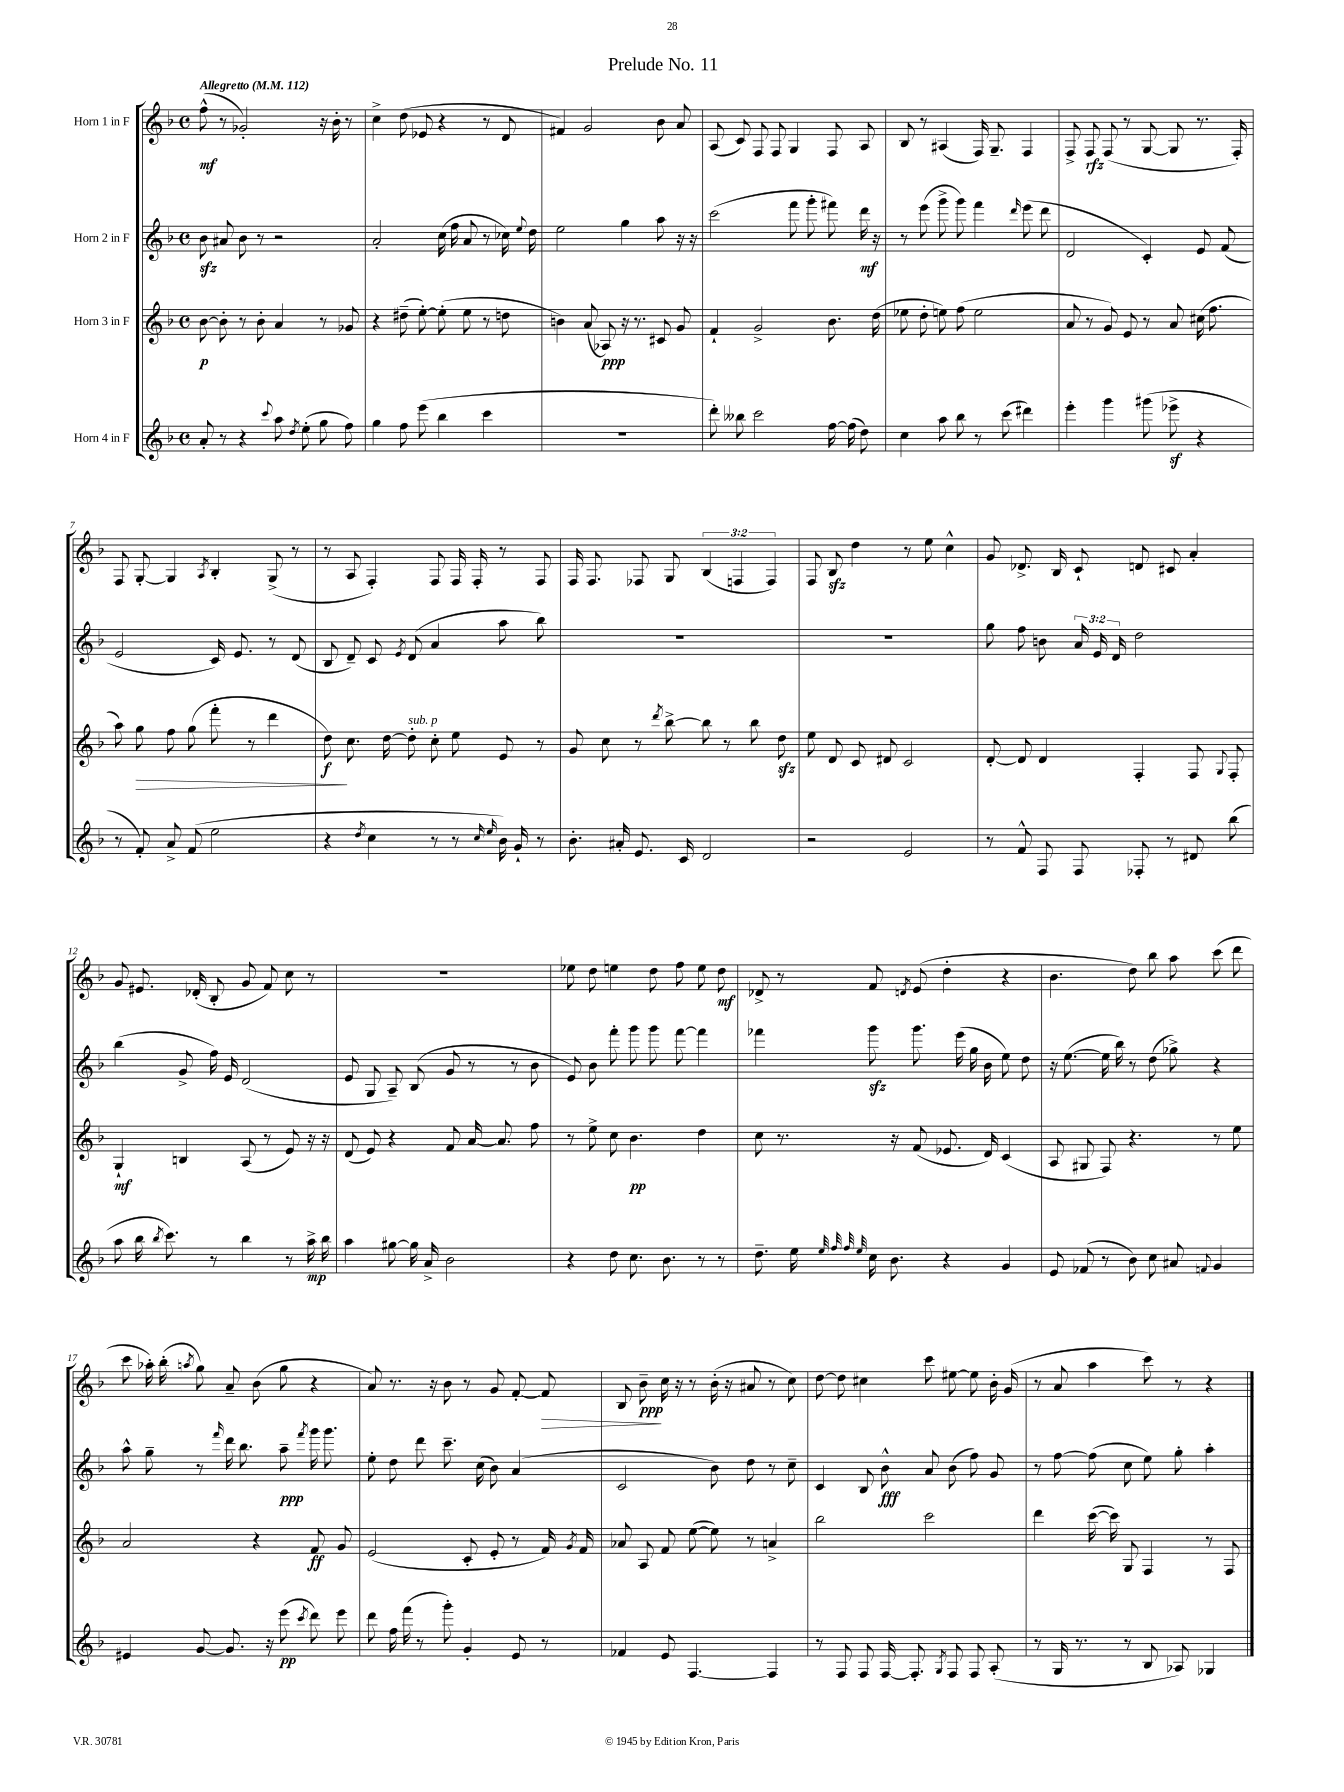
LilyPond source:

\header { title = "Prelude No. 11" }
<<
\new StaffGroup <<
\new Staff = "s0" \with { instrumentName = "Horn 1 in F" } {
    \clef treble \key f \major \defaultTimeSignature \time 4/4 \override Staff.TupletNumber.text = #tuplet-number::calc-fraction-text \tempo "Allegretto" 4 = 112
    \autoBeamOff f''8-^\mf( r8 ges'2-.) r16 bes'16-. r8 |
    c''4-> d''8( ees'8 r4 r8 d'8 |
    fis'4) g'2 bes'8 a'8 |
    a8( c'8) f8 f8 g4 f8 a8 |
    bes8 r8 ais4( f16) g8.-- f4 |
    f8-> f8\rfz f8( r8 g8~ g8 r8. f16-.) |
    f8 g8~-. g4 \acciaccatura { a8 } bes4-. g8->( r8 |
    r8 a8 f4-.) f8 f16 f16-. r8 f8 |
    f16 f8. fes8 g8 \tuplet 3/2 { bes4( f4 f4) } |
    f8 bes8\sfz d''4 r8 e''8 c''4-^ |
    g'8 des'8.-> bes16 c'8-! d'8 cis'8 a'4-. |
    g'8 eis'8. des'16-.( bes8-. g'8 f'8) c''8 r8 |
    R1 |
    ees''8 d''8 e''4 d''8 f''8 e''8 d''8\mf |
    des'8-> r8 f'8 \acciaccatura { d'8 } e'8( d''4-. r4 |
    bes'4. d''8) bes''8 a''8 c'''8( d'''8 |
    c'''8 aes''16-.) bes''16-.( \acciaccatura { a''8 } g''8) a'8-- bes'8( g''8 r4 |
    a'8) r8. r16 bes'8 r8 g'8 f'8~-. f'8\> |
    bes8 bes'8--\ppp\! c''16 r16 r8 bes'16-.( r16 ais'8 r8 c''8) |
    d''8~ d''8 cis''4 c'''8 eis''8~ eis''8 bes'16-. g'16( |
    r8 a'8 a''4 c'''8) r8 r4 \bar "|." |
}
\new Staff = "s1" \with { instrumentName = "Horn 2 in F" } {
    \clef treble \key f \major \defaultTimeSignature \time 4/4 \override Staff.TupletNumber.text = #tuplet-number::calc-fraction-text
    \autoBeamOff bes'8\sfz ais'8 bes'8 r8 r2 |
    a'2-. c''16( f''16 a'8 r8 ces''16) \appoggiatura { e''8 } d''16 |
    e''2 g''4 a''8 r16 r16 |
    c'''2( f'''8 g'''8-. fis'''8) d'''16\mf r16 |
    r8 e'''8( g'''8-> g'''8) f'''4 \grace { d'''16 } e'''8( d'''8 |
    d'2 c'4-.) e'8 f'8( |
    e'2 c'16) e'8. r8 d'8( |
    bes8 d'8--) c'8 \acciaccatura { e'8 } d'8( a'4 a''8 bes''8) |
    R1 |
    R1 |
    g''8 f''8 b'8 \tuplet 3/2 { a'16 e'16 d'16 } d''2 |
    bes''4( g'8-> f''16) e'16 d'2( |
    e'8 g8 a8--) bes8( g'8 r8 r8 bes'8 |
    e'8) bes'8 f'''8-. g'''8 g'''8 f'''8~ f'''4 |
    fes'''4 g'''8\sfz g'''8. e'''16( g''16 bes'16 e''8) d''8 |
    r16 e''8.~( e''16 bes''16) r8 d''8( ges''8->) r4 |
    a''8-^ g''8-- r8 \grace { f'''16 } d'''16 bes''8. a''8--\ppp \acciaccatura { f'''8 } g'''16 g'''8. |
    e''8-. d''8 d'''8 c'''8.-- c''16( bes'8) a'4( |
    c'2 bes'8) d''8 r8 c''8-- |
    c'4 bes8 bes'8-^\fff a'8 bes'8( f''8) g'8 |
    r8 f''8~ f''8( c''8 e''8) g''8-. a''4-. \bar "|." |
}
\new Staff = "s2" \with { instrumentName = "Horn 3 in F" } {
    \clef treble \key f \major \defaultTimeSignature \time 4/4
    \autoBeamOff bes'8~\p bes'8-. r8 bes'8-. a'4 r8 ges'8 |
    r4 dis''8--( e''8~-.) e''8-.( e''8 r8 d''8 |
    b'4) a'8( aes8\ppp) r16 r8. cis'8 g'8 |
    f'4-! g'2-> bes'8. d''16( |
    ees''8 d''8-. e''8) f''8( e''2 |
    a'8 r8 g'8) e'8 r8 a'8 cis''16( f''8. |
    a''8) g''8\> f''8 g''8( f'''8-. r8 d'''4 |
    d''8\f\!) c''8. d''16~ d''8-.^\markup { \italic "sub. p" } c''8-. e''8 e'8 r8 |
    g'8 c''8 r8 \acciaccatura { d'''8 } bes''8~-> bes''8 r8 bes''8 d''8\sfz |
    e''8 d'8 c'8 dis'8 c'2 |
    d'8~-. d'8 d'4 f4-. f8 \appoggiatura { g8 } f8-. |
    g4-!\mf b4 a8( r8 e'8) r16 r16 |
    d'8( e'8) r4 f'8 a'16~ a'8. f''8 |
    r8 e''8-> c''8 bes'4.\pp d''4 |
    c''8 r8. r16 f'8( ees'8. d'16) c'4( |
    a8 gis8 f8) r4. r8 e''8 |
    a'2 r4 f'8\ff g'8 |
    e'2( c'8-. e'8-. r8 f'16) \acciaccatura { g'8 } f'16 |
    aes'8 a8 f'8 e''8~( e''8) r8 a'4-> |
    bes''2 c'''2 |
    d'''4 c'''16~( c'''16) g8 f4 r8 f8 \bar "|." |
}
\new Staff = "s3" \with { instrumentName = "Horn 4 in F" } {
    \clef treble \key f \major \defaultTimeSignature \time 4/4
    \autoBeamOff a'8-. r8 r4 \appoggiatura { c'''8 } a''8 \acciaccatura { d''8 } e''8-.( g''8 f''8) |
    g''4 f''8 e'''8( bes''4 c'''4 |
    R1 |
    d'''8-.) beses''8 c'''2 f''16~ f''16( d''8) |
    c''4 a''8 bes''8 r8 c'''8( dis'''4) |
    e'''4-. g'''4 gis'''8( ees'''8->\sf r4 |
    r8 f'8-.) a'8-> f'8( e''2 |
    r4 \acciaccatura { d''8 } c''4 r8 r8 \grace { c''16 e''16 } bes'16) g'16-! r8 |
    bes'8.-. ais'16-. e'8. c'16 d'2 |
    r2 e'2 |
    r8 f'8-^ f8 f8 fes8-. r8 dis'8 bes''8( |
    a''8 bes''16 \acciaccatura { bes''8 } c'''8.) r8 bes''4 r8 a''16->\mp bes''16 |
    a''4 gis''8~ gis''16 a'16-> bes'2 |
    r4 d''8 c''8. bes'8. r8 r8 |
    d''8.-- e''16 \grace { e''32 f''32 f''32 e''32 } c''16 bes'8. r4 g'4 |
    e'8 fes'8( r8 bes'8) c''8 ais'8 \appoggiatura { f'8 } g'4 |
    eis'4 g'8~ g'8. r16 e'''8\pp( \acciaccatura { c'''8 } d'''8) e'''8 |
    d'''8 f''16 f'''16( r8 g'''8-.) g'4-. e'8 r8 |
    fes'4 e'8 f4.~ f4 |
    r8 f8 f8 f16~ f8.-. \acciaccatura { g8 } f8 f8 a8-.( |
    r8 g16 r8. r8 bes8 aes8) ges4 \bar "|." |
}
>>
>>
